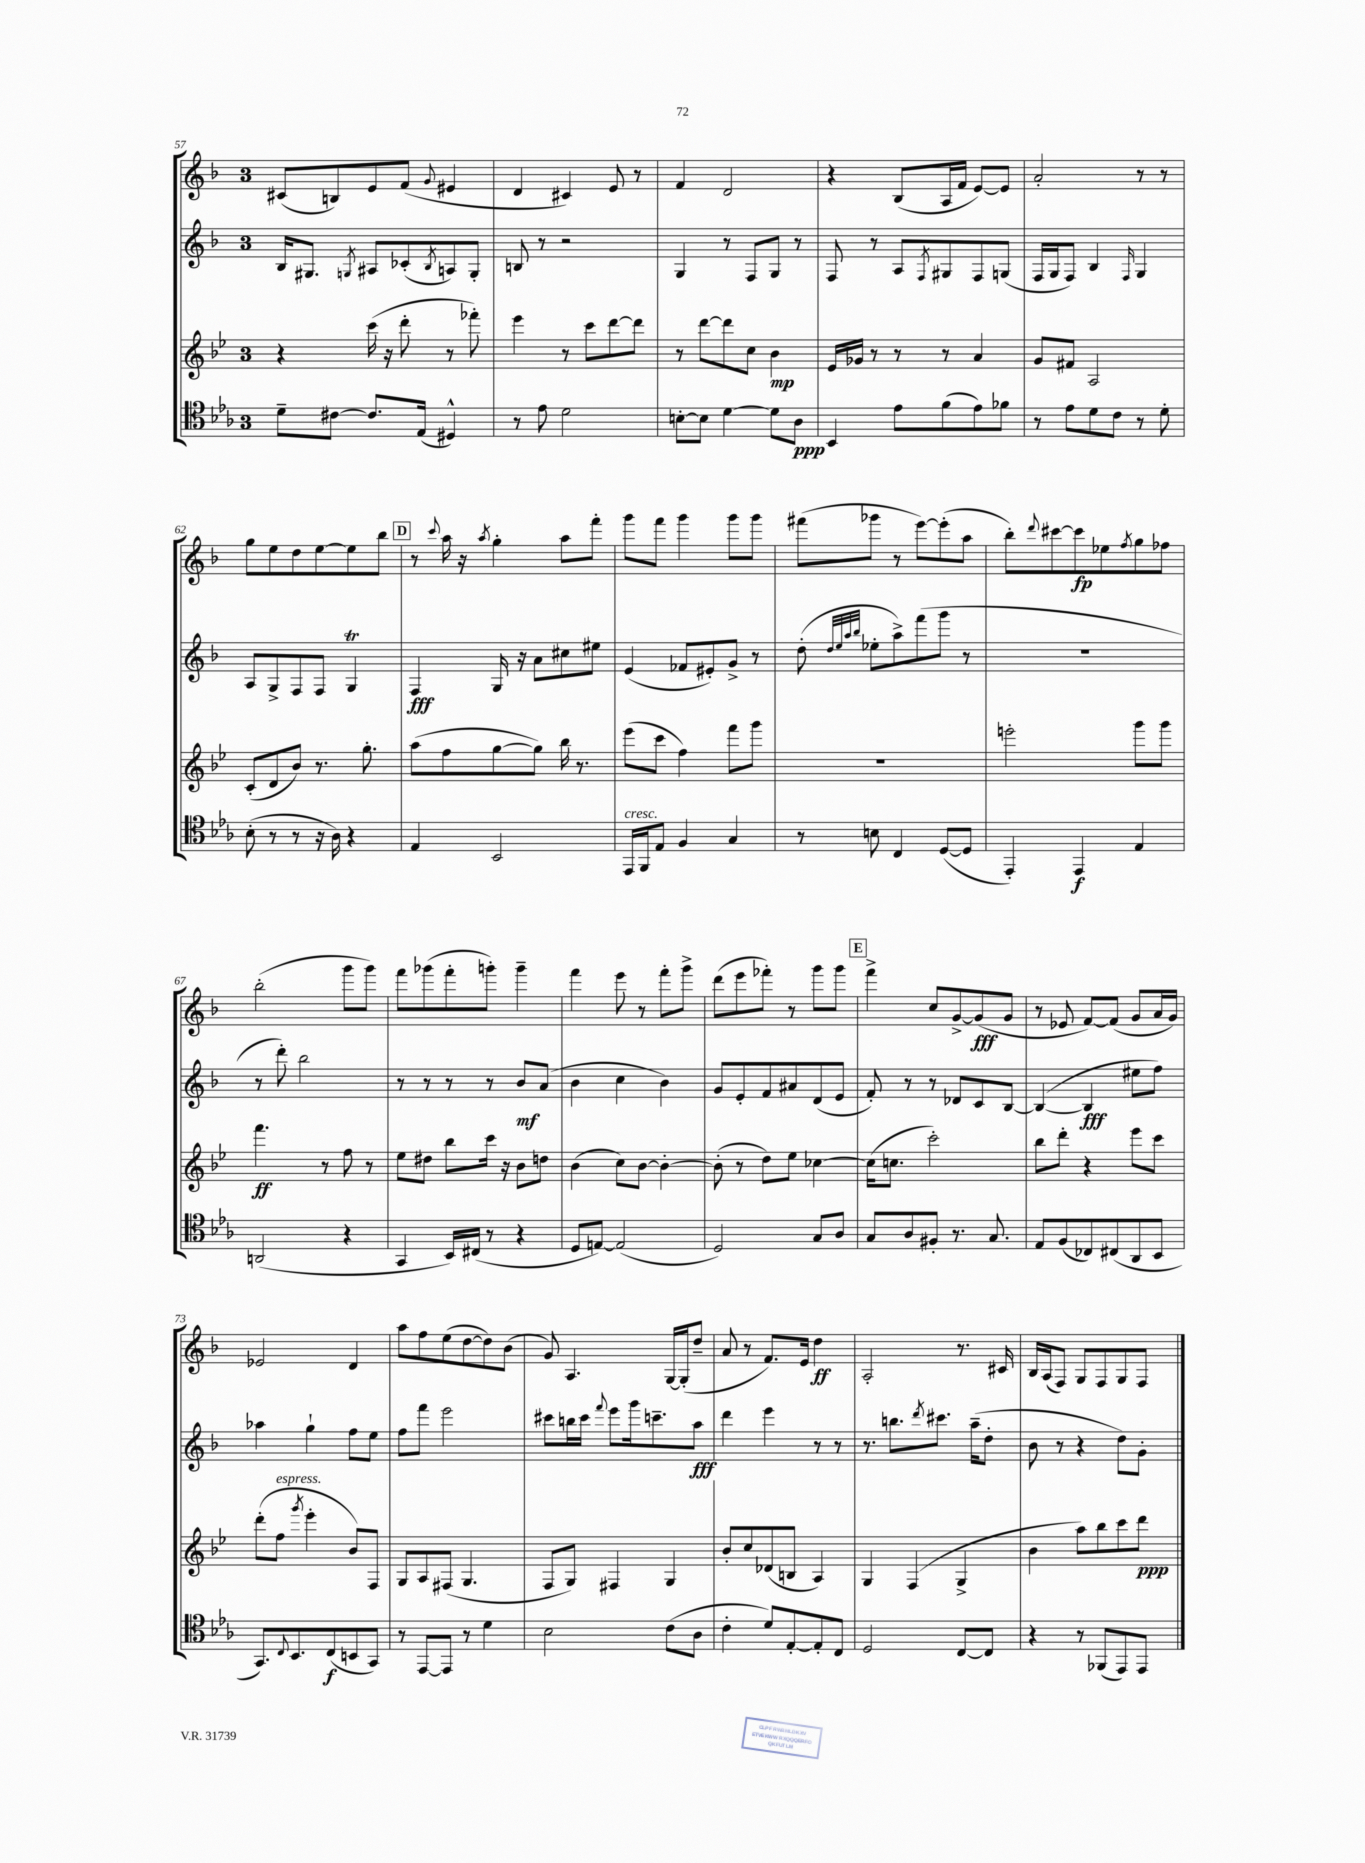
<<
\new StaffGroup <<
\new Staff = "s0" {
    \clef treble \key f \major \once \override Staff.TimeSignature.style = #'single-digit \time 3/4
    cis'8( b8) e'8 f'8( \appoggiatura { g'8 } eis'4 |
    d'4 cis'4) e'8 r8 |
    f'4 d'2 |
    r4 bes8( a16 f'16 e'8~) e'8 |
    a'2-. r8 r8 |
    g''8 e''8 d''8 e''8~ e''8 bes''8 |
    \mark \markup { \box "D" } r8 \appoggiatura { c'''8 } a''16 r16 \acciaccatura { a''8 } g''4-. a''8 f'''8-. |
    g'''8 f'''8 g'''4 g'''8 g'''8 |
    fis'''8( ges'''8 r8 e'''8~) e'''8-.( a''8 |
    bes''8-.) \appoggiatura { d'''8 } cis'''8~ cis'''8\fp ees''8 \acciaccatura { f''8 } g''8 fes''8 |
    bes''2-.( g'''8 g'''8) |
    f'''8 ges'''8( f'''8-. g'''8-.) g'''4-- |
    f'''4 e'''8 r8 f'''8-. g'''8-> |
    d'''8( e'''8 fes'''8-.) r8 g'''8 g'''8 |
    \mark \markup { \box "E" } f'''4-> c''8 g'8~-> g'8\fff( g'8 |
    r8 ees'8 f'8~) f'8( g'8 a'16 g'16) |
    ees'2 d'4 |
    a''8 f''8 e''8( d''8~ d''8) bes'8( |
    g'8) a4. g16~ g16-.( d''8-- |
    a'8 r8 f'8.) e'16 d''4\ff |
    a2-. r8. cis'16 |
    bes16 a16( f8) g8 f8 g8 f8 \bar "|." |
}
\new Staff = "s1" {
    \clef treble \key f \major \once \override Staff.TimeSignature.style = #'single-digit \time 3/4
    bes16 gis8. \acciaccatura { g8 } ais8 ces'8-.( \acciaccatura { bes8 } a8) g8-. |
    b8 r8 r2 |
    g4 r8 f8 g8 r8 |
    f8 r8 a8 \acciaccatura { f8 } gis8 f8 g8( |
    f16 g16 f8) bes4 \grace { f16 } g4 |
    a8 g8-> f8 f8 g4\trill |
    \mark \markup { \box "D" } f4\fff g16 r16 a'8 cis''8 eis''8 |
    e'4( fes'8 eis'8-.) g'8-> r8 |
    d''8-.( \grace { d''32 e''32 a''32 bes''32 } ees''8-. a''8->) f'''8( g'''8 r8 |
    R2. |
    r8 d'''8-.) bes''2 |
    r8 r8 r8 r8 bes'8\mf a'8( |
    bes'4 c''4 bes'4) |
    g'8 e'8-. f'8 ais'8 d'8( e'8 |
    \mark \markup { \box "E" } f'8-.) r8 r8 des'8 c'8 bes8~ |
    bes4~( bes4\fff eis''8 f''8) |
    aes''4 g''4-! f''8 e''8 |
    f''8 f'''8 e'''2 |
    cis'''8 b''16 cis'''16 \appoggiatura { f'''8 } e'''8 g'''16 c'''8.-- a''8\fff |
    d'''4 e'''4 r8 r8 |
    r8. b''8. \acciaccatura { d'''8 } cis'''8. a''16--( d''8-. |
    bes'8 r8 r4 d''8) g'8-. \bar "|." |
}
\new Staff = "s2" {
    \clef treble \key bes \major \once \override Staff.TimeSignature.style = #'single-digit \time 3/4
    r4 c'''16( r16 d'''8-. r8 fes'''8-.) |
    ees'''4 r8 c'''8 d'''8~ d'''8 |
    r8 d'''8~ d'''8 c''8 bes'4\mp |
    ees'16 ges'16 r8 r8 r8 a'4 |
    g'8 fis'8 a2 |
    c'8-.( d'8 bes'8) r8. g''8.-. |
    \mark \markup { \box "D" } a''8( f''8 g''8~ g''8) bes''16 r8. |
    ees'''8( c'''8 f''4) f'''8 g'''8 |
    R2. |
    e'''2-. g'''8 g'''8 |
    f'''4.\ff r8 f''8 r8 |
    ees''8 dis''8 bes''8 c'''16 r16 bes'8 d''8 |
    bes'4( c''8) bes'8~ bes'4~-. |
    bes'8-.( r8 d''8) ees''8 ces''4~ |
    \mark \markup { \box "E" } ces''16( c''8. c'''2-.) |
    bes''8 d'''8-. r4 ees'''8 c'''8 |
    d'''8-.( f''8^\markup { \italic "espress." } \acciaccatura { g'''8 } ees'''4-. bes'8) f8 |
    g8 a8 fis8( g4. |
    f8 g8) fis4 g4 |
    bes'8-. c''8 des'8( b8 a4) |
    g4 f4( g4-> |
    bes'4 a''8) bes''8 c'''8 d'''8\ppp \bar "|." |
}
\new Staff = "s3" {
    \clef tenor \key ees \major \once \override Staff.TimeSignature.style = #'single-digit \time 3/4
    d'8-- cis'8~ cis'8. ees16( dis4-^) |
    r8 ees'8 d'2 |
    b8~-. b8 d'4~ d'8 aes8\ppp |
    bes,4 ees'8 f'8( ees'8) fes'8 |
    r8 ees'8 d'8 c'8 r8 d'8-. |
    bes8-.( r8 r8 r16 aes16) r4 |
    \mark \markup { \box "D" } ees4 bes,2 |
    ees,16^\markup { \italic "cresc." } f,16 ees8 f4 g4 |
    r8 b8 c4 d8~( d8 |
    ees,4-.) ees,4\f ees4 |
    a,2( r4 |
    g,4 bes,16) cis16( r8 r4 |
    d8 e8~) e2( |
    d2) g8 aes8 |
    \mark \markup { \box "E" } g8 aes8 fis8-. r8. g8. |
    ees8 f8( ces8) cis8( aes,8 bes,8 |
    g,8.) \appoggiatura { c8 } bes,8. c8\f( b,8 g,8) |
    r8 ees,8~ ees,8 r8 d'4 |
    bes2 c'8( aes8 |
    c'4-. d'8) ees8~-. ees8-. c8 |
    d2 c8~ c8 |
    r4 r8 fes,8( ees,8) ees,8 \bar "|." |
}
>>
>>
\layout { \context { \Score currentBarNumber = #57 } }
